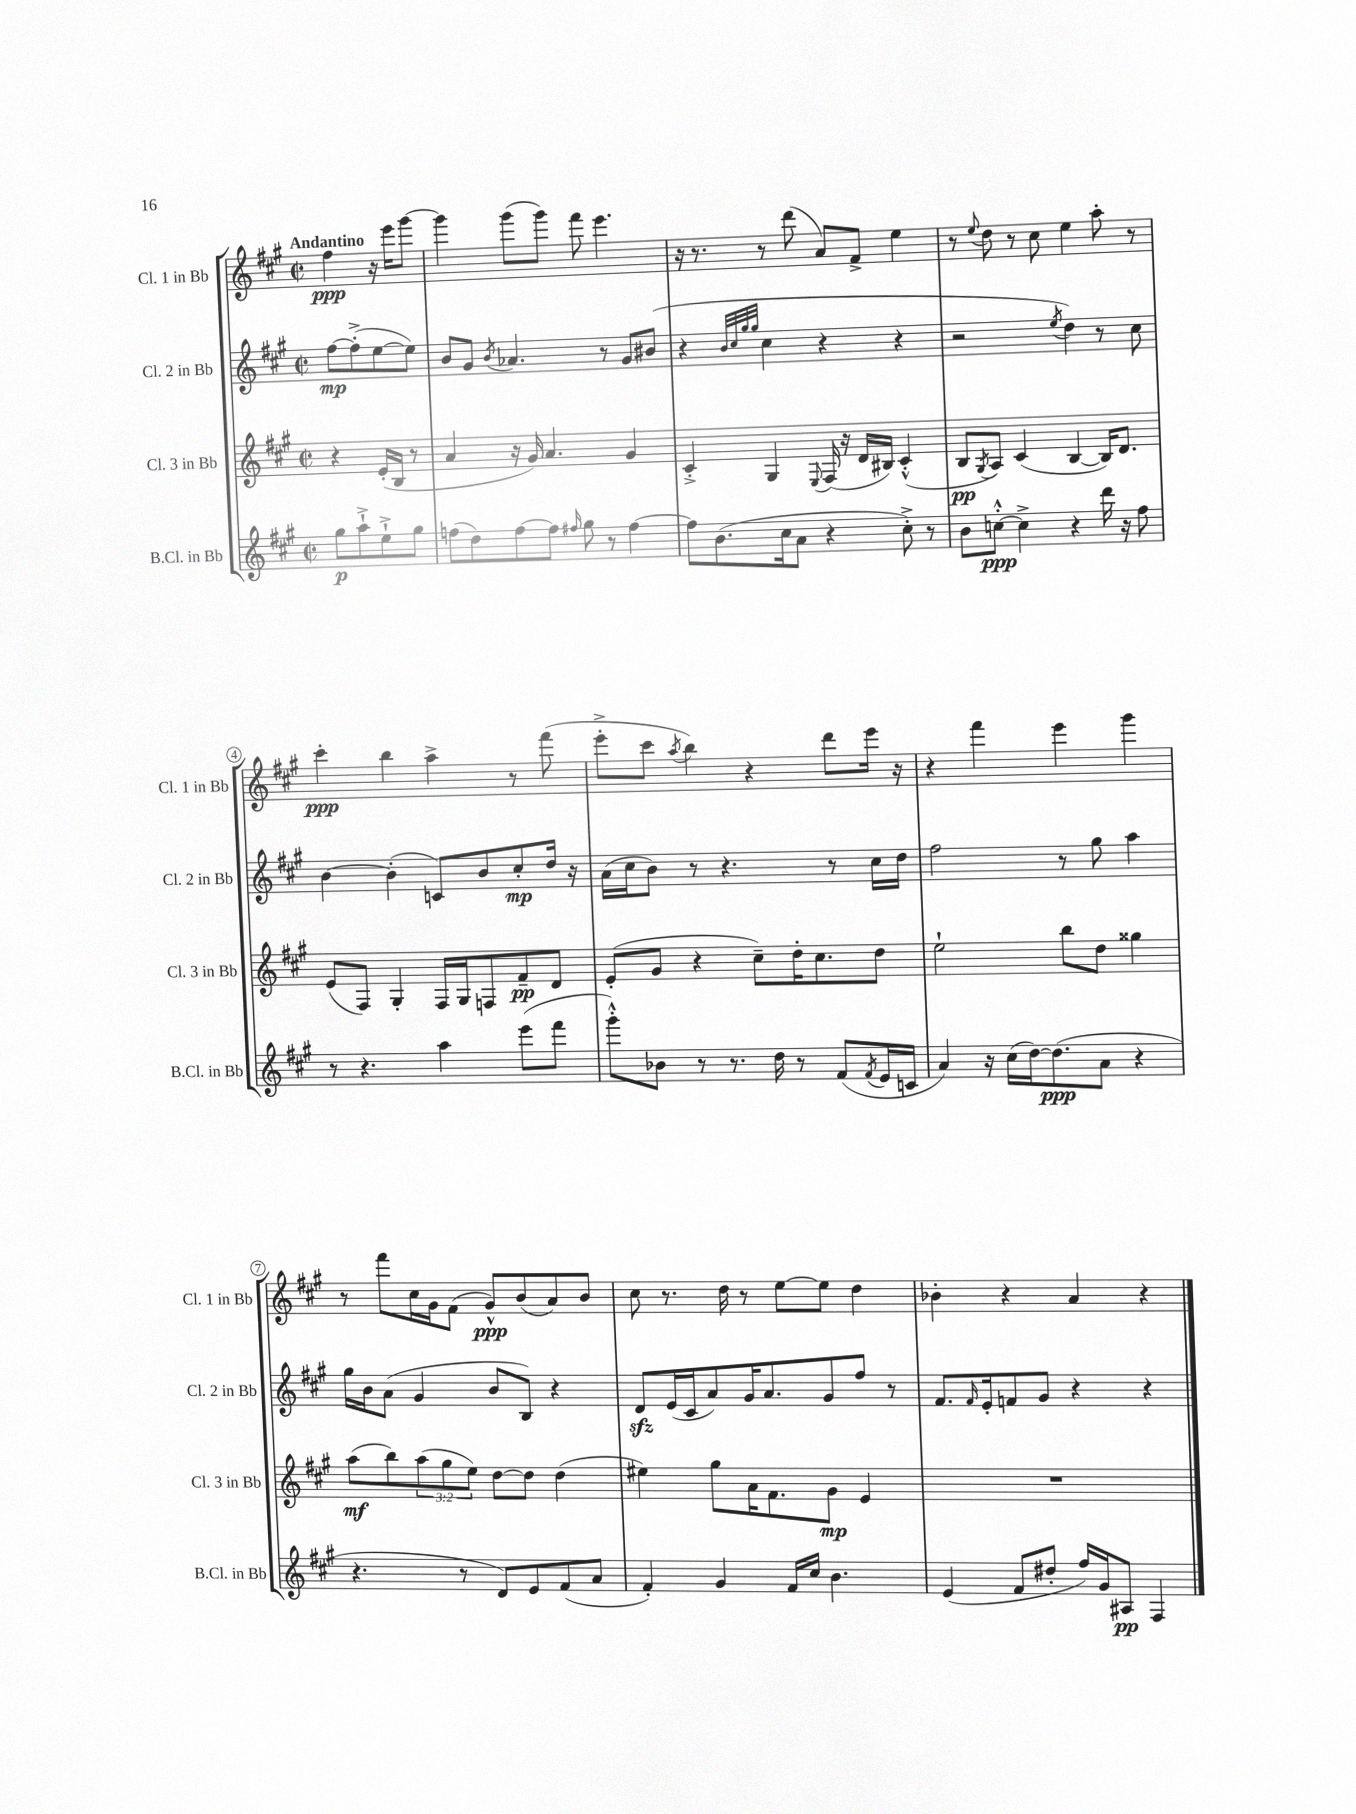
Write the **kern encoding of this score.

**kern	**kern	**kern	**kern
*staff4	*staff3	*staff2	*staff1
*clefG2	*clefG2	*clefG2	*clefG2
*k[f#c#g#]	*k[f#c#g#]	*k[f#c#g#]	*k[f#c#g#]
*M2/2	*M2/2	*M2/2	*M2/2
*met(c|)	*met(c|)	*met(c|)	*met(c|)
8gg#	4r	[8ff#	4ff#
8aa`^	.	(8ff#'^]	.
8ee`^	(16e'	[8ee	16r
.	16B	.	16eee
8gg#	8r	8ee])	[8ggg#
=	=	=	=
(8ff	4a	8b	4ggg#]
8dd)	.	8g#	.
.	.	8qb	.
[8ff	16r	4.a-	(8ggg#
.	16g#)	.	.
8ff]	4.a	.	8ggg#)
16qqff#	.	.	.
8gg#	.	.	8fff#
8r	.	8r	4.eee
[4ff#	4g#	8g#	.
.	.	(8b#	.
=	=	=	=
8ff#]	4c#'^	4r	16r
.	.	.	8.r
(8.b	.	.	.
.	.	32qqb	.
.	.	32qqcc#	.
.	.	32qqgg#	.
.	.	32qqgg#	.
.	4G#	4cc#	8r
16cc#	.	.	.
8a	.	.	(8ddd
.	8qqE	.	.
4r	(16F#	4r	8a)
.	16r	.	.
.	16d	.	8f#^
.	16B#)	.	.
8cc#'^)	(4c#'^^	4r	4ee
8r	.	.	.
=	=	=	=
8b	8B	2r	8r
.	8qG#	.	8qqee
[8cc'^^	8A)	.	8dd
4cc^]	(4c#	.	8r
.	.	.	8cc#
.	.	8qee	.
4r	[4B	4dd)	4ee
16ddd	16B])	8r	8aa'
16r	8.d	.	.
8ff#	.	8cc#	8r
=	=	=	=
8r	(8e	[4b	4ccc#'
4.r	8F#)	.	.
.	4G#'	(4b']	4bb
4aa	16F#	8c)	4aa^
.	16G#	.	.
.	8F	8b	.
(8eee	8f#~	8cc#'	8r
8fff#	8d	16dd	(8fff#
.	.	16r	.
=	=	=	=
8ggg#'^^)	(8e'	(16a	8eee'^
.	.	16cc#	.
8b-	8g#	8b)	8ccc#
.	.	.	8qaa
8r	4r	8r	4bb)
8.r	.	4.r	.
.	8cc#~)	.	4r
16dd	.	.	.
8r	16dd'	.	.
.	8.cc#	.	.
(8f#	.	8r	8ddd
8qf#	.	.	.
16e	8dd	16cc#	16eee
16c	.	16dd	16r
=	=	=	=
4a)	2ee`	2ff#	4r
16r	.	.	4fff#
(16cc#	.	.	.
[16dd)	.	.	.
(8.dd]	.	.	.
.	8bb	8r	4eee
8a	8dd	8gg#	.
4r	4gg##	4aa	4ggg#
=	=	=	=
4.r	(8aa	16gg#	8r
.	.	16b	.
.	8bb)	(8a	8fff#
.	(12aa	4g#	16cc#
.	.	.	16g#
.	12gg#	.	.
8r	.	.	(8f#
.	12ee)	.	.
8d)	[8dd	8b	8g#^^)
8e	8dd]	8B)	(8b
(8f#	(4dd	4r	8a)
8a	.	.	8b
=	=	=	=
4f#')	4ee#)	8d	8cc#
.	.	(16e	8.r
.	.	16c#	.
4g#	8gg#	8a)	.
.	.	.	16dd
.	16a	16g#	8r
.	8.f#	8.a	.
16f#	.	.	[8ee
16cc#	.	.	.
4.b	8g#	8g#	8ee]
.	4e	8ff#	4dd
.	.	8r	.
=	=	=	=
(4e	1r	8.f#	4b-'
.	.	16qqf#	.
.	.	16e'	.
8f#	.	8f	4r
8dd#'	.	8g#	.
16ff#)	.	4r	4a
16g#	.	.	.
8A#	.	.	.
4F#	.	4r	4r
==	==	==	==
*-	*-	*-	*-
